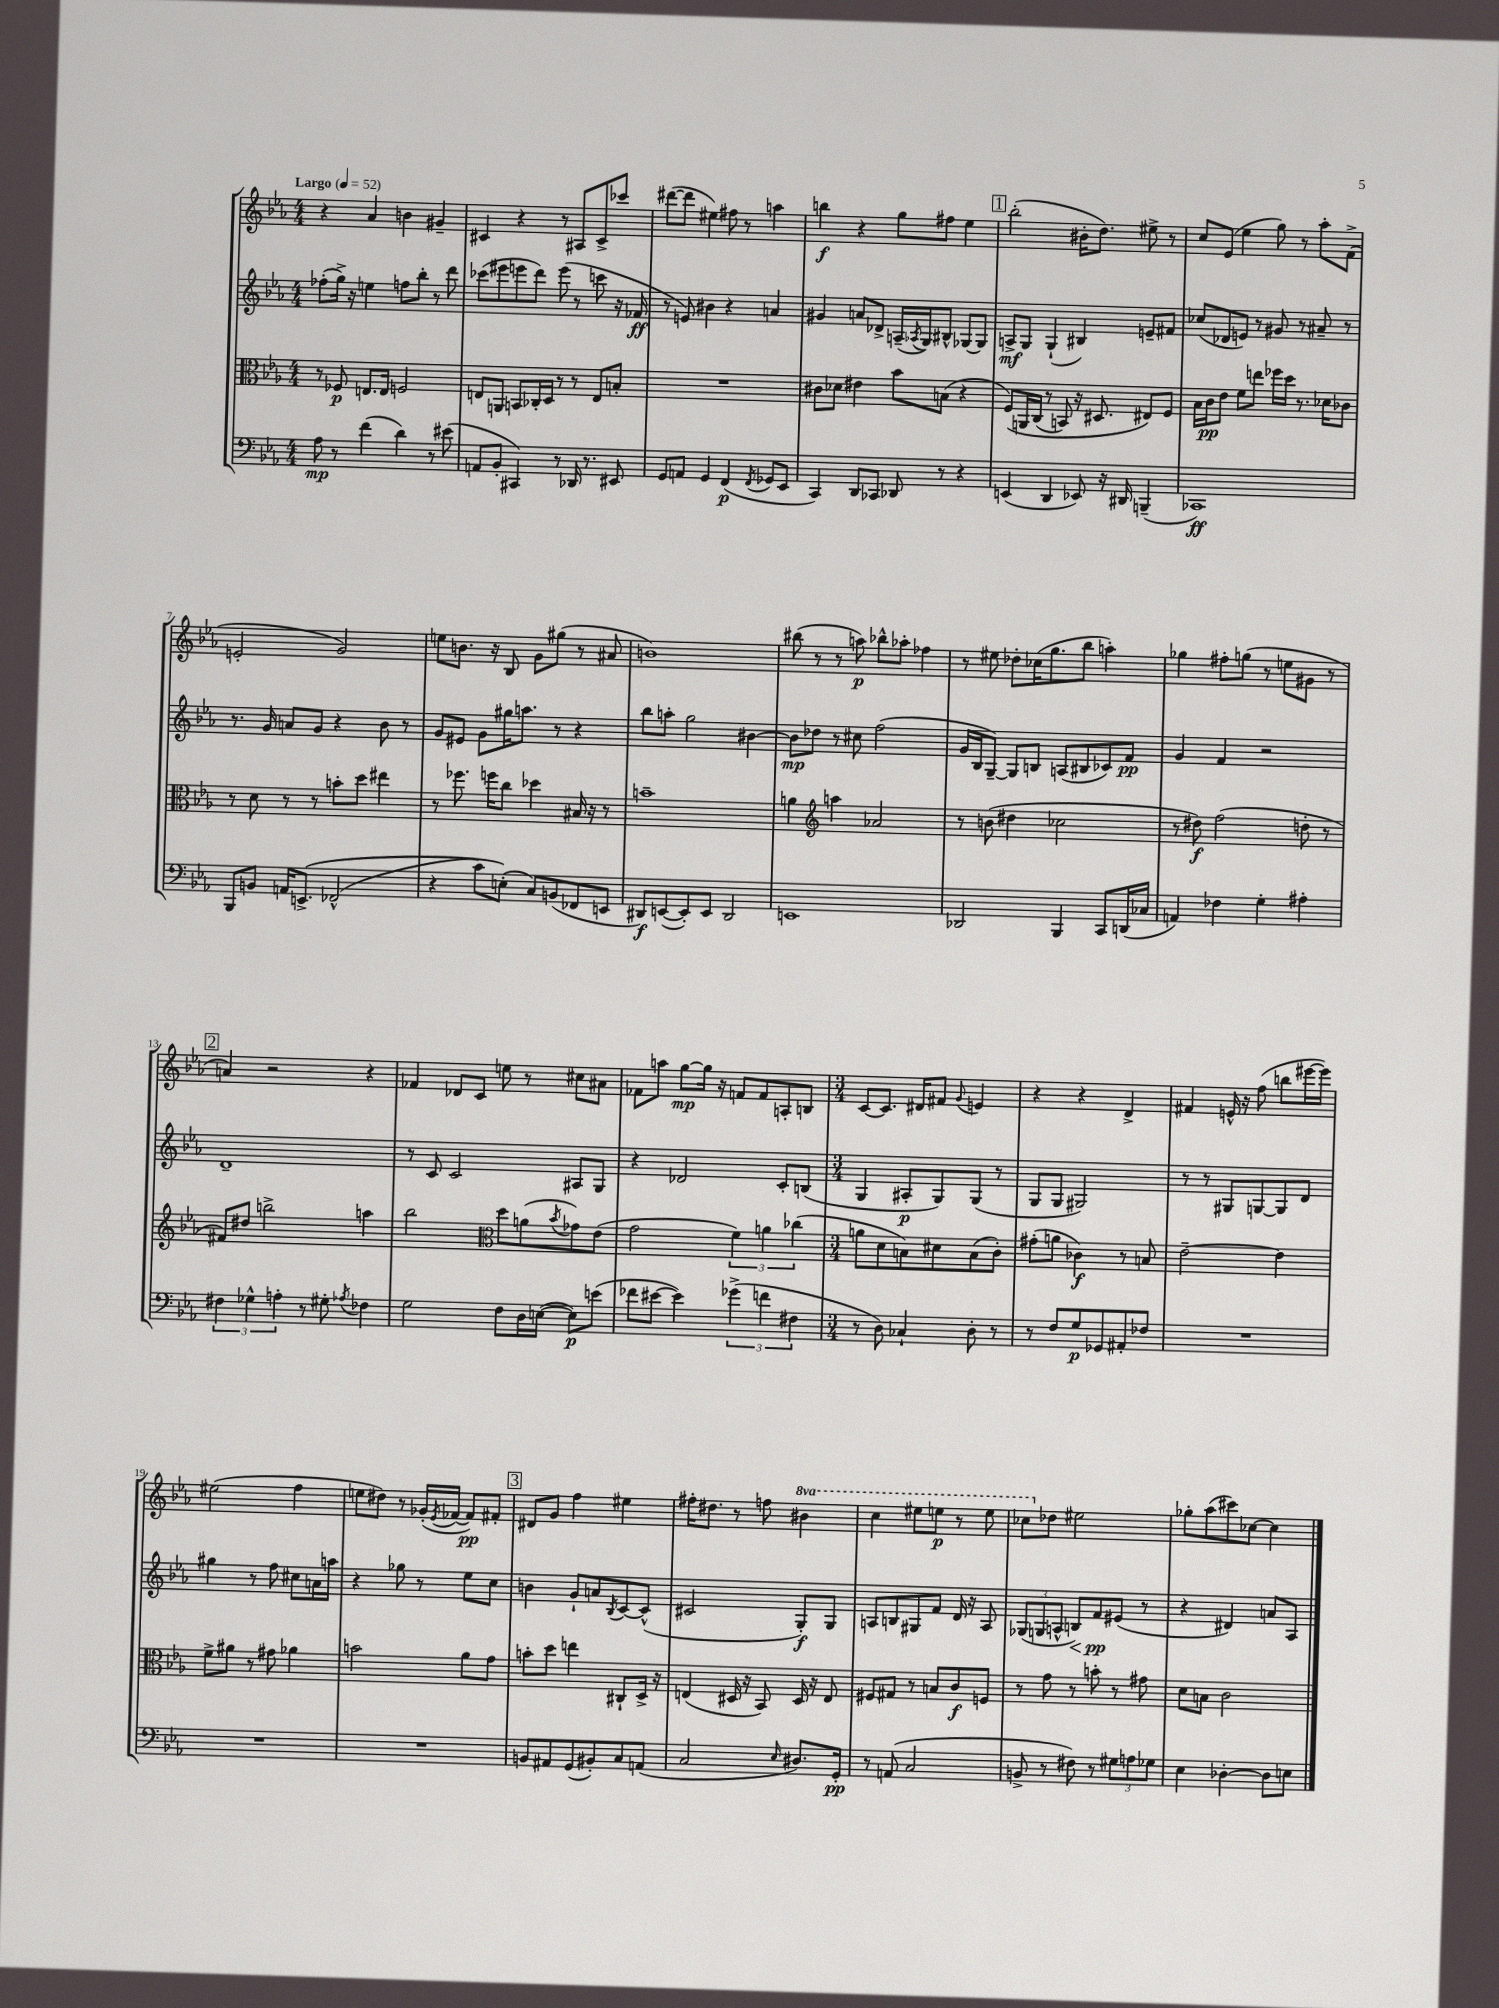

**kern	**kern	**kern	**kern
*staff4	*staff3	*staff2	*staff1
*clefF4	*clefC3	*clefG2	*clefG2
*k[b-e-a-]	*k[b-e-a-]	*k[b-e-a-]	*k[b-e-a-]
*M4/4	*M4/4	*M4/4	*M4/4
*MM52	*MM52	*MM52	*MM52
8A-\	8r	(8ff-'\L	4r
8r	8F-/	16gg^\Jk)	.
.	.	16r	.
(4f\	8.E/L	4ee\	4a-/
.	16E/Jk	.	.
4d\)	2F/	8ff\L	4b\
.	.	8bb-'\J	.
8r	.	8r	4g#~/
(8e#\	.	8ddd\	.
=	=	=	=
8AA/L	8E/L	(8ccc-\L	4c#/
8BB-'/J	8AA/J	8eee#\	.
4CC#/)	8BB/L	8eee\	4r
.	16C-'/L	8ddd\J)	.
.	16D/JJ	.	.
8r	8r	(8eee\	8r
16DD-/	8r	8r	8A#/L
8.r	.	.	.
.	8E/L	8ccc\	8c#^/
8EE#/	8B'/J	16r	8ccc-/J
.	.	16f-/	.
=	=	=	=
8GG/L	1r	8r	([8ddd#\L
8AA/J	.	8e/)	8ddd#\]J
4GG/	.	4b#\	4ee#\)
(4FF/	.	4r	8ff#\
.	.	.	8r
8qFF/	.	.	.
8GG-/L	.	4a/	4aa\
8EE-/J	.	.	.
=	=	=	=
4CC/)	8c#\L	4g#/	4bb\
.	8d-\J	.	.
8DD/L	4e#\	8a/L	4r
8CC-/J	.	8d-^/J	.
8DD-/	8b-\L	(16A~/LL	8gg\L
.	.	8qA-/	.
.	.	16G/J)	.
8r	(8B\J	8B#^^/J	8ff#\J
4r	4r	[8G-/L	4ee-\
.	.	8G-/]J	.
=	=	=	=
(4EE/	&(8F/L)	8A^/L	(2bb-'\
.	16AA/L	8G/J	.
.	(16C/JJ	.	.
4DD/	8r	(4G`/	.
.	8BB/)	.	.
8EE-/)	16r	4B#/)	16b#'\LK
.	8.D#/	.	8.dd\J)
16r	.	.	.
16DD#/	.	.	.
(4BBB~/	8E#/L&)	8e~/L	8ee#^\
.	8F/J	8f#/J	8r
=	=	=	=
1CC-)	16B-\LL	(8cc-/L	8cc/L
.	16c\J	.	.
.	8e-\J	8d-/	(8e-/J
.	8f\L	8e/J)	4ee-\
.	8ee\J	8r	.
.	16ff-\LL	8g#/	8gg\)
.	16dd\JJ	.	.
.	8.r	8r	8r
.	.	8a#~/	8aa-'\L
.	16d-\LK	.	.
.	8c-\J	8r	(8f^\J
=	=	=	=
8BBB-/L	8r	8.r	2e'/
8BB/J	8d\	.	.
.	.	16g/	.
16AA/LK	8r	8a/L	.
&(8.EE^/J	.	.	.
.	8r	8g/J	.
(2FF-^^/	8b'\L	4r	2g/)
.	8dd\J	.	.
.	4ee#\	8b-\	.
.	.	8r	.
=	=	=	=
4r	8r	8g/L	8ee\L
.	8.ff-\	8e#/J	8.b\J
8c\L)	.	8g\L	.
.	16ff\LK	.	16r
(8E'\J&)	8cc\J	16gg#\K	8B-/
.	.	8.aa\J	.
8C/L)	4dd-\	.	8g\L
(8BB/	.	8r	(8gg#\J
8FF-/	16B#/	4r	8r
.	16r	.	.
8EE/J	8r	.	8a#/
=	=	=	=
8DD#/L)	1b~	8bb-\L	1b)
([8EE/	.	8aa'\J	.
8EE'/])	.	2gg\	.
8EE/J	.	.	.
2DD#/	.	.	.
.	.	[4b#\	.
=	=	=	=
1EE	4a\	8b#\]L	(8bb#\
.	.	8dd-\J	8r
*	*clefG2	*	*
.	4aa\	8r	8r
.	.	8cc#\	8aa\)
.	2a-/	(2ff\	8bb-^^\L
.	.	.	8aa-'\J
.	.	.	4ff-\
=	=	=	=
2DD-/	8r	16g/LL	8r
.	.	16B-/J	.
.	(8b\	[8G~/J)	8ee#\
.	4dd#\	8G/]L	8dd-'\L
.	.	8B/J	(16cc-\K
.	.	.	8.gg\
4BBB-/	2cc-\	(8A/L	.
.	.	8B#/	8bb-\J
8CC/L	.	8c-/)	4aa'\)
(16DD/L	.	8f/J	.
16C-/JJ	.	.	.
=	=	=	=
4AA/)	8r	4g/	4gg-\
.	8dd#\)	.	.
4F-\	(2ff\	4f/	8ff#'\L
.	.	.	(8gg\J
4G'\	.	2r	8r
.	.	.	8ee\L
4A#'\	8dd'\	.	8g#\J
.	8r	.	8r
=	=	=	=
6F#\	8f#/L)	1d~	4a/)
.	8dd#/J	.	.
6G-^^\	.	.	.
.	2bb^\	.	2r
6A'\	.	.	.
8r	.	.	.
8G#'\	.	.	.
8qA-/	.	.	.
4F-\	4aa\	.	4r
=	=	=	=
2G\	2bb-\	8r	4f-/
.	.	8c/	.
.	.	2c/	8d-/L
.	.	.	8c/J
*	*clefC3	*	*
8F\L	8dd\L	.	8ee\
16D\L	(8a\	.	8r
([16E\JJ	.	.	.
.	8qb-/	.	.
8E\]L)	8g-\)	8A#/L	8cc#\L
(8e\J	(8e-\J	8G/J	8a#\J
=	=	=	=
8f-\L	2g\	4r	8f-\L
[8e#\J	.	.	8aa\J
4e#\])	.	2d-/	[8gg\L
.	.	.	16gg\]Jk
.	.	.	16r
(6g-^\	6f\)	.	8f/L
.	.	.	8f/
6f\	6a\	.	.
.	.	8c'/L	8A'/
6F#\	(6cc-\	.	.
.	.	(8B/J	8B/J
=	=	=	=
*M3/4	*M3/4	*M3/4	*M3/4
8r	8a\L	4G/	[8c/L
8D\)	8d\	.	8.c/]J
4C-`/	8B\)	8A#'/L	.
.	.	.	16d#/LK
.	8d#\	8G/)	8f#/J
.	.	.	8qqg/
8D'\	(8B\	(8G/J	4e/
8r	8c'\J)	8r	.
=	=	=	=
8r	(8g#'\L	8G/L	4r
8F/L	8a\J	8G/J	.
8G/	4c-\)	2G#/)	4r
8GG-/	.	.	.
8AA#'/	8r	.	4d^/
8F-/J	8B/	.	.
=	=	=	=
2.r	[2e-~\	8r	4f#/
.	.	8r	.
.	.	8G#/L	16e^^/
.	.	.	16r
.	.	[8G/	(8ff\
.	4e-\]	8G/]	8bb\L
.	.	8d/J	[16eee#\L
.	.	.	16eee#\]JJ)
=	=	=	=
2.r	8f^\L	4gg#\	(2ee#\
.	8a#\J	.	.
.	8r	8r	.
.	8g#\	8ff\	.
.	4a-\	8cc#\L	4ff\
.	.	16a\L	.
.	.	16aa\JJ	.
=	=	=	=
2.r	2b\	4r	8ee\L
.	.	.	8dd#\J)
.	.	8gg-\	8r
.	.	8r	(16g-'/LL
.	.	.	8qe-/
.	.	.	[16f-/JJ
.	8a-\L	8ee-\L	8f-/]L)
.	8g\J	8cc\J	8f#'/J
=	=	=	=
8BB/L	8b'\L	4b\	8d#/L
8AA#/	8dd\J	.	8g/J
(8GG/	4ee\	8g`/L	4ff\
8BB#'/)	.	8a/	.
.	.	8qB-/	.
8C/	8C#`/L	[8c/	4ee#\
(8AA/J	16D^/Jk	(8c^^/]J	.
.	16r	.	.
=	=	=	=
2C/	(4E/	2c#/	16ff#'\LK
.	.	.	8.dd#\J
.	16D#/	.	8r
.	16r	.	.
.	8BB-/)	.	8ff\
16qqE-/	.	.	.
8.D#/L)	16D#/	8G'/L)	4bb#\
.	16r	.	.
.	8E/	8G/J	.
16GG'/Jk	.	.	.
=	=	=	=
8r	8F#/L	8A/L	4ccc\
(8AA/	8G#/J	8B/	.
2C/	8r	8G#/	8eee#\L
.	8B/L	8f/J	8eee\J
.	8c/	16d/	8r
.	.	16r	.
.	8F/J	8A/	8eee\
=	=	=	=
8BB^/	8r	(12G-/L	8ccc-\L
.	.	12G/	.
8r	8g\	.	8dd-\J
.	.	12A^^/J	.
8F#\)	8r	8B/L)	2ee#\
8r	8b'\	8f/	.
12G#\L	8r	(8e#/J	.
12A\	.	.	.
.	8g#\	8r	.
12G-\J	.	.	.
=	=	=	=
4E-\	8d\L	4r	8gg-'\L
.	8B\J	.	(8aa-\
[4D-'\	2c\	4d#/)	8ccc#\)
.	.	.	[8cc-\J
8D-\]L	.	8a/L	4cc-\]
8E\J	.	8A-/J	.
==	==	==	==
*-	*-	*-	*-
